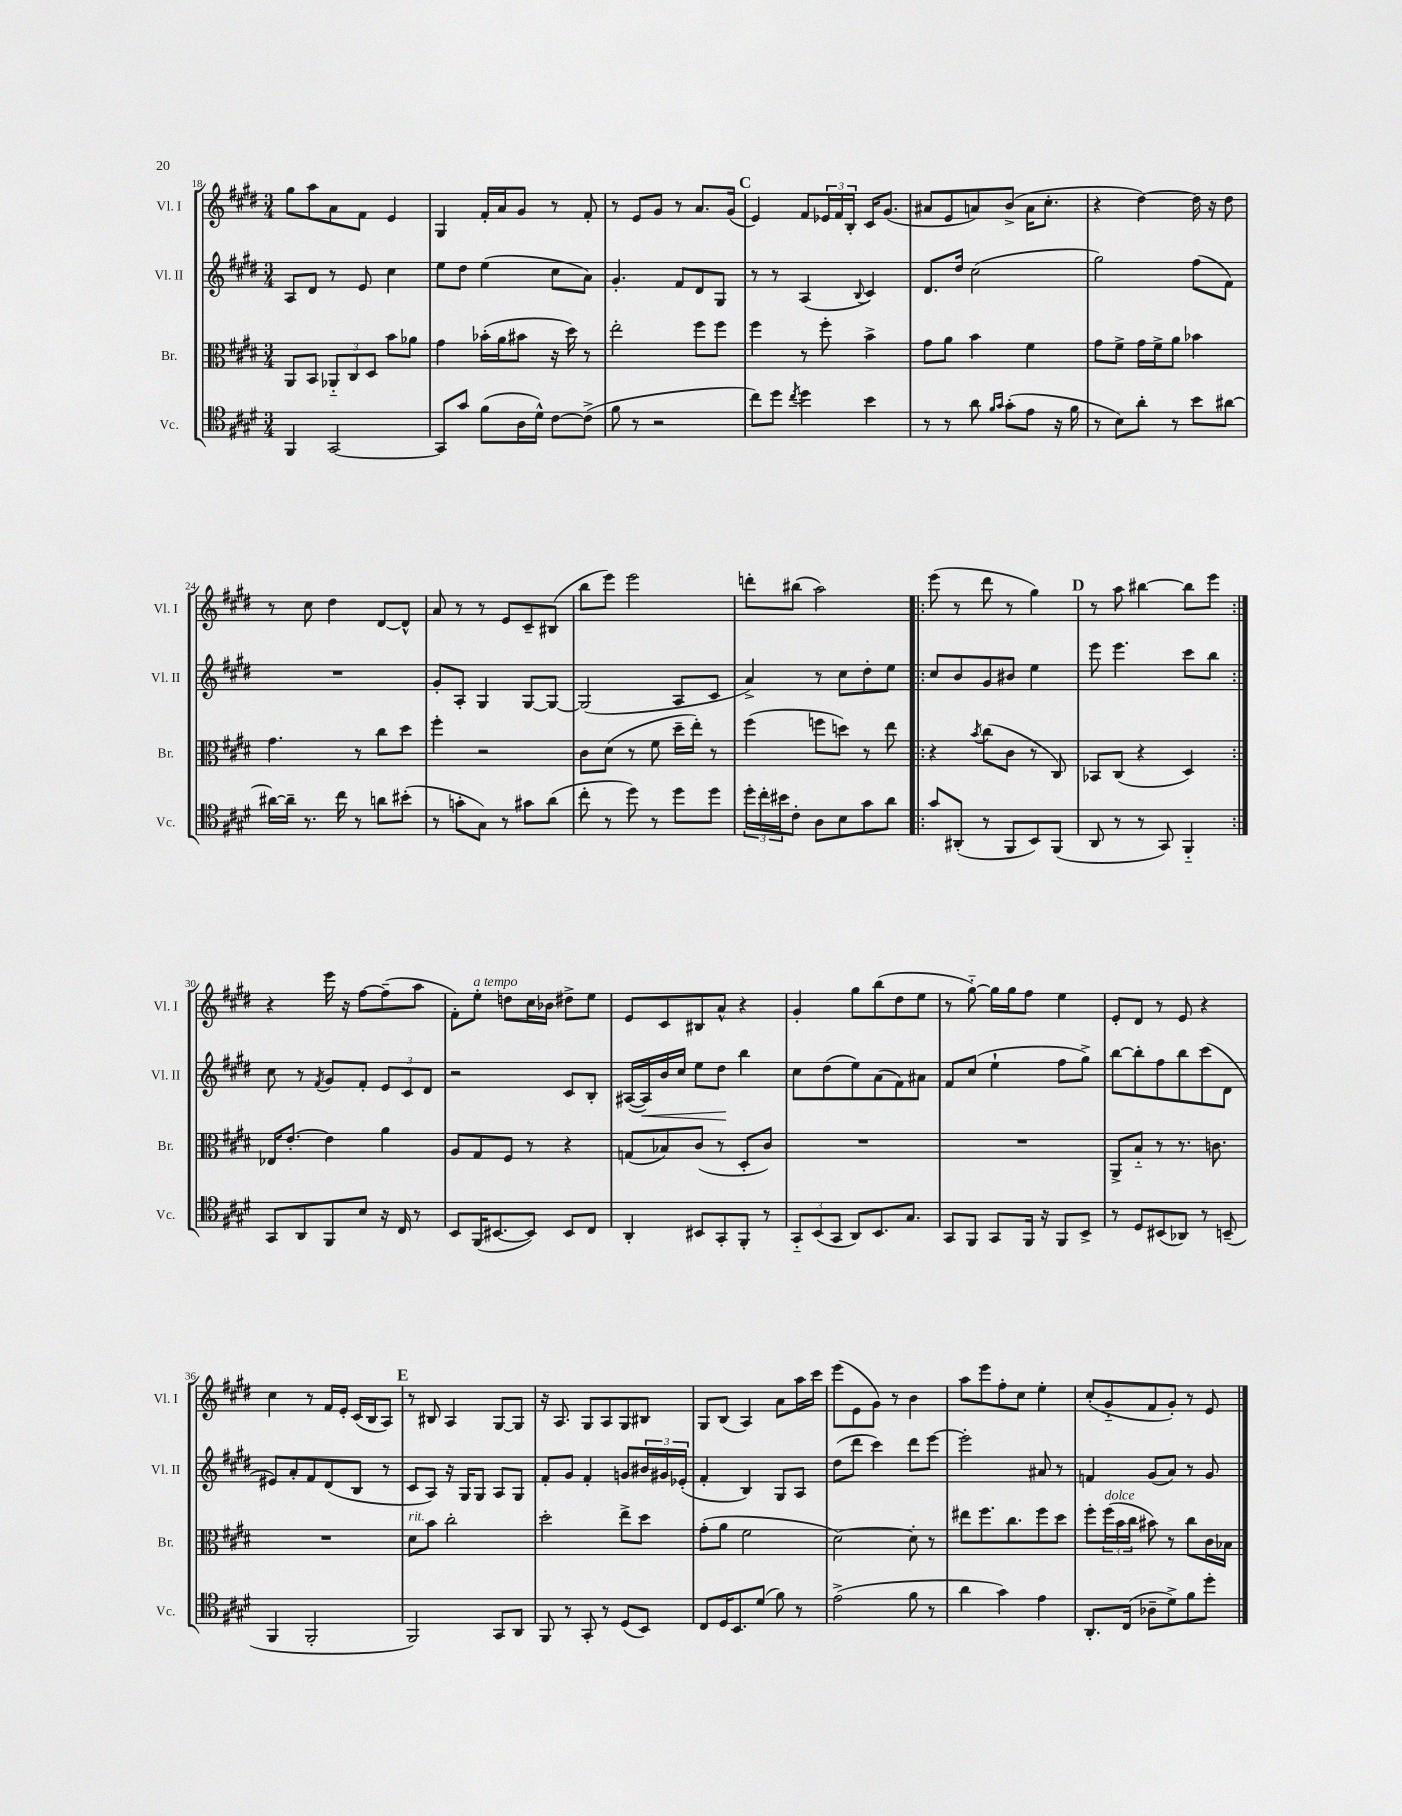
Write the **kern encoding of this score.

**kern	**kern	**kern	**kern
*staff4	*staff3	*staff2	*staff1
*clefC4	*clefC3	*clefG2	*clefG2
*k[f#c#g#d#]	*k[f#c#g#d#]	*k[f#c#g#d#]	*k[f#c#g#d#]
*M3/4	*M3/4	*M3/4	*M3/4
4FF#/	8AA/L	8A/L	8gg#\L
.	8BB/J	8d#/J	8aa\
[2GG#/	12AA-'~/L	8r	8a\
.	12C#/	.	.
.	.	8e/	8f#\J
.	12D#/J	.	.
.	8b\L	4cc#\	4e/
.	8a-\J	.	.
=	=	=	=
8GG#/]L	4g#\	8ee\L	4G#/
8g#/J	.	8dd#\J	.
(8f#\L	(16b-'\LL	(4ee\	16f#'/LL
.	16a\J	.	16a/J
16A\L	8b#\J	.	8g#/J
16d#^^\JJ)	.	.	.
[8c#\L	16r	8cc#\L	8r
.	16dd#\)	.	.
(8c#^\]J	8r	8a\J)	8f#'/
=	=	=	=
8f#\	2ee'\	4.g#'/	8r
8r	.	.	8e/L
2r	.	.	8g#/J
.	.	8f#/L	8r
.	8ff#\L	8d#/	8.a/L
.	8ff#\J	8G#/J	.
.	.	.	(16g#/Jk
=	=	=	=
8cc#\L)	4ff#\	8r	4e/)
8dd#\J	.	8r	.
8qcc#/	.	.	.
4dd#\	8r	(4A/	8f#/L
.	8ff#'\	.	24e-/L
.	.	.	24f#/
.	.	.	24B'/JJ
.	.	8qqB/	.
4b\	4b^\	4c#/)	16c#/LK
.	.	.	(8.g#/J
=	=	=	=
8r	8g#\L	8.d#/L	8a#/L
8r	8a\J	.	8e/
.	.	16dd#/Jk	.
8a\	4b\	(2cc#\	8a/)
16qqf#/LL	.	.	.
16qqg#/JJ	.	.	.
(8g#'\L	.	.	(8b^/J
8e\J	4f#\	.	16a\LK
.	.	.	8.cc#'\J
16r	.	.	.
16f#\	.	.	.
=	=	=	=
8r	8g#\L	2gg#\)	4r
8B\L)	8f#^\J	.	.
8a'\J	16g#\LL	.	[4dd#\)
.	16f#^\J	.	.
8r	8a\J	.	.
8b\L	4b-\	(8ff#\L	16dd#\]
.	.	.	16r
[8a#\J	.	8f#\J)	8dd#\
=	=	=	=
16a#\_LL	4.g#\	2.r	8r
16a#~\]JJ	.	.	.
8.r	.	.	8cc#\
.	.	.	4dd#\
16cc#\	.	.	.
8r	8r	.	.
8a\L	8cc#\L	.	[8d#/L
(8b#'\J	8dd#\J	.	8d#^^/]J
=	=	=	=
8r	4ff#'\	8g#'/L	8a/
8g'\L	.	8A'/J	8r
8G#\J)	2r	4G#/	8r
8r	.	.	8e/L
8g#\L	.	[8G#/L	8c#~/
(8a\J	.	8G#/_J	(8B#/J
=	=	=	=
8cc#'\	8c#\L	(2G#/]	8bb\L
8r	(8d#\J	.	8eee\J)
8dd#\)	8r	.	2eee\
8r	8f#\	.	.
8dd#\L	16dd#~\LL	8A/L	.
.	16ee'\JJ)	.	.
8dd#\J	8r	8c#/J	.
=	=	=	=
24dd#'\LL	(4ff#\	4a^/)	8ddd'\L
24cc#'\	.	.	.
24b#\J	.	.	.
8c#'\J	.	.	(8bb#\J
8A\L	8ff\L	8r	2aa\)
8B\	8dd\J)	8cc#\L	.
8g#\	8r	8dd#'\	.
8a\J	8ee\	8ee\J	.
=!|:	=!|:	=!|:	=!|:
8g#/L	4r	8cc#/L	(8eee\
(8AA#'/J	.	8b/	8r
.	8qb/	.	.
8r	(8cc#\L	8g#/	8ddd#\
8FF#/L	8c#\J	8b#/J	8r
8BB/)	8r	4ee\	4gg#\)
(8FF#/J	8C#/)	.	.
=	=	=	=
8AA/	8BB-/L	8eee\	8r
8r	(8C#/J	4.eee\	8aa\
8r	4r	.	[4bb#\
8GG#/)	.	.	.
4FF#'~/	4D#/)	8ccc#\L	8bb#\]L
.	.	8bb\J	8eee\J
=:|!	=:|!	=:|!	=:|!
8GG#/L	16E-/LK	8cc#\	4r
.	[8.e'/J	.	.
8AA/	.	8r	.
.	.	8qf#/	.
8FF#/	4e\]	8g#/L	16eee\
.	.	.	16r
8B/J	.	8f#'/J	[8ff#\L
16r	4a\	12e/L	(8ff#~\]
16C#/	.	.	.
.	.	12c#/	.
8r	.	.	8aa\J
.	.	12d#/J	.
=	=	=	=
8BB/L	8A/L	2r	8f#'\L)
(16FF#/K	8G#/	.	8ee'\J
[8.BB#/	.	.	.
.	8F#/J	.	8dd\L
8BB#/]J)	8r	.	16cc#\L
.	.	.	16b-\JJ
8BB#/L	4r	8c#/L	8dd#^\L
8C#/J	.	8B'/J	8ee\J
=	=	=	=
4AA'/	(8G/L	([16A#/LL	8e/L
.	.	16A#/])	.
.	8B-/)	16b/	8c#/
.	.	16cc#/JJ	.
8BB#/L	(8c#/J	8ee\L	8B#/
8GG#'/	8r	8dd#\J	8a^^/J
8FF#'/J	8D#'/L	4bb\	4r
8r	8c#/J)	.	.
=	=	=	=
12GG#'~/L	2.r	8cc#\L	4g#'/
(12BB/	.	.	.
.	.	(8dd#\	.
12GG#/J	.	.	.
8AA/L)	.	8ee\)	8gg#\L
8.BB/	.	(8a\	(8bb\
.	.	8f#\)	8dd#\
8.G#/J	.	.	.
.	.	8a#\J	8ee\J
=	=	=	=
8GG#/L	2.r	8f#/L	8r
8FF#/J	.	(8cc#/J	[8gg#'~\)
8GG#/L	.	4ee`\	16gg#\]LL
.	.	.	16gg#\J
16FF#/Jk	.	.	8ff#\J
16r	.	.	.
8FF#/L	.	8ff#\L	4ee\
8BB^/J	.	8gg#^\J)	.
=	=	=	=
8r	8AA^/L	[8bb\L	8e'/L
8D#/L	8B'~/J	8bb'\]	8d#/J
(8BB#/	8r	8ff#\	8r
8AA-/J)	8.r	8bb\	8e/
8r	.	(8ccc#\	4r
.	8.c\	.	.
(8BB~/	.	8d#\J	.
=	=	=	=
4FF#/	2.r	8e#/L)	4cc#\
.	.	8a'/	.
2FF#'/	.	8f#/	8r
.	.	(8d#/	16f#/LL
.	.	.	16e'/JJ
.	.	8B/J	(16c#/LL
.	.	.	16B/J
.	.	8r	8A/J)
=	=	=	=
2FF#/)	8d#\L	8c#/L	8r
.	8b\J	8A/J)	8B#/
.	2cc#'\	16r	4A/
.	.	16G#/LK	.
.	.	8G#/J	.
8GG#/L	.	8A/L	[8G#/L
8AA/J	.	8G#/J	8G#/]J
=	=	=	=
8FF#/	2dd#'\	8f#'/L	16r
.	.	.	8.A/
8r	.	8g#/J	.
8GG#'/	.	4f#'/	8G#/L
8r	.	.	8A/
(8D#/L	8ee^\L	8g/L	8G#/
8BB/J)	8dd#\J	24b#/L	8B#/J
.	.	24g#/	.
.	.	(24e-'/JJ	.
=	=	=	=
8C#/L	(8g#'\L	4f#'/	8G#/L
16D#/K	8a\J	.	(8B/J
8.BB/	.	.	.
.	2f#\	4B/)	4A/)
(8d#/J	.	.	.
8f#\)	.	8G#/L	8a\L
8r	.	8A/J	16aa\L
.	.	.	16ccc#\JJ
=	=	=	=
(2e^\	[2d#\)	(8dd#\L	(8eee\L
.	.	8ddd#\J	8e\
.	.	4ccc#\)	8g#\J)
.	.	.	8r
8f#\	8d#'\]	8ddd#\L	4b\
8r	8r	[8eee\J	.
=	=	=	=
4a\	8ee#\L	2eee'\]	8aa\L
.	8.ff#\	.	8eee\
4g#\)	.	.	8ff#'\
.	8.cc#\	.	.
.	.	.	8cc#\J
4e\	8ff#\	8a#/	4ee'\
.	8dd#\J	8r	.
=	=	=	=
8.AA'/L	8ff#'\L	4f/	(8cc#'/L
.	(24ff#\L	.	8g#'~/
.	24b\	.	.
(16C#/Jk	.	.	.
.	24cc#\JJ	.	.
8A-~\L	8b#\)	(8g#/L	8f#/
8d#^\)	8r	8a/J)	8g#'/J)
8f#\	8cc#\L	8r	8r
8dd#'\J	16c#\L	8g#/	8e/
.	16B-\JJ	.	.
==	==	==	==
*-	*-	*-	*-
